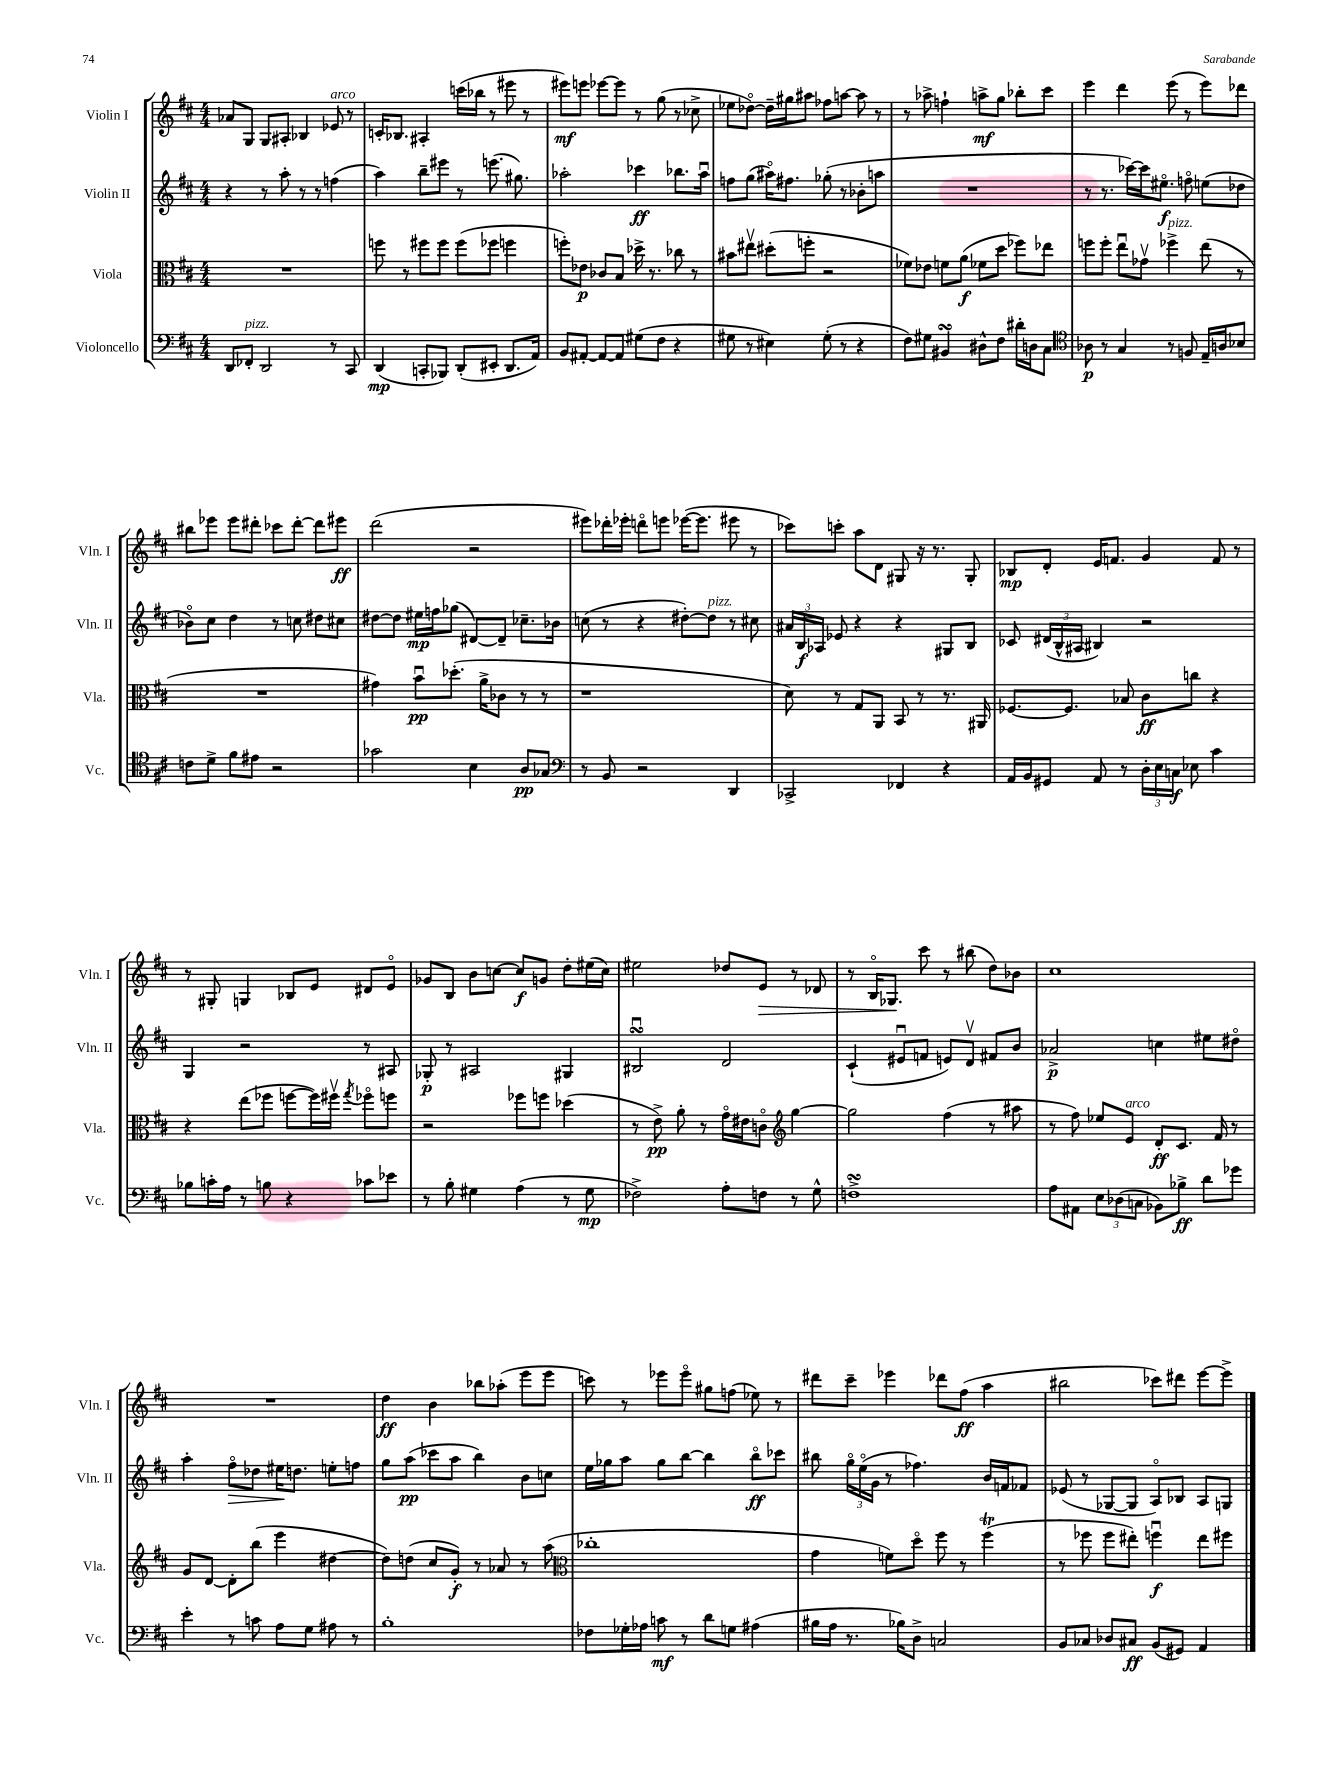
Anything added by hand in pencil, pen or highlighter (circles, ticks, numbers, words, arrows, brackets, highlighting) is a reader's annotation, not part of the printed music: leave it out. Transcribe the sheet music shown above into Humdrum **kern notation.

**kern	**kern	**kern	**kern
*staff4	*staff3	*staff2	*staff1
*clefF4	*clefC3	*clefG2	*clefG2
*k[f#c#]	*k[f#c#]	*k[f#c#]	*k[f#c#]
*M4/4	*M4/4	*M4/4	*M4/4
8DD/L	1r	4r	8a-/L
8FF-'/J	.	.	8G/J
2DD/	.	8r	8G/L
.	.	8aa'\	8A#'/J
.	.	8r	4B-/
.	.	8r	.
8r	.	(4ff\	8e-/
8CC#/	.	.	8r
=	=	=	=
(4DD/	8ff\	4aa\)	16c'/LK
.	.	.	8.B-/J
.	8r	.	.
8CC'/L	8ff#\L	8bb~\L	4A#'/
8BBB-/J)	8ff#\J	8eee#\J	.
(8DD'/L	(8ff#\L	8r	(16ccc\LL
.	.	.	16bb-\JJ
8EE#'/J	8ff-\J	(8.eee\	8r
8.DD/L	4ff\	.	8eee#\
.	.	8.gg#\)	.
.	.	.	8r
16AA/Jk)	.	.	.
=	=	=	=
8BB/L	8ff'\L)	2aa-'\	8eee#\L)
[8AA#'/J	8e-\J	.	8eee\J
8AA#/_L	8c-/L	.	[8eee-\L
8AA#/]J	8B/J	.	8eee-\]J
(8G#\L	16dd-^\	4ccc-\	8r
.	8.r	.	.
8F#\J	.	.	(8gg\
4r	8cc-\	8.bb-\L	8r
.	8r	.	8cc-^\
.	.	16aa-u\Jk	.
=	=	=	=
8G#\	8b#\L	8ff\L	8ee-\L
8r	8ee#v\J	(8gg\J	[8dd-o\J)
4E#\)	(8dd#'\L	16aa#o\LK)	16dd-~\]LL
.	.	8.ff#\J	16gg#\J
.	8ff'\J	.	8aa#\J
(8G#'\	2r	(8gg-'\	8ff-\L
8r	.	8r	[8aa\J
4r	.	8b-'\L	8aa\]
.	.	8aa\J	8r
=	=	=	=
8F#\L)	8f-\L)	1r	8r
8G#\J	8e-\J	.	8aa-^\
4BB#/	8f\L	.	4ff`\
.	(8a\J	.	.
8D#^^\L	8f-\L	.	8aa^\L
8F#\J	8dd\J	.	8gg\J
16d#'\LL	8ff-\L)	.	8bb-'\L
16D\J	.	.	.
8C#\J	8ee-\J	.	8ccc#\J
=	=	=	=
*clefC4	*	*	*
8A-\	8ff\L	8r	4eee\
8r	8ff'\J	8.r	.
4G/	8eeu\L	.	4ddd\
.	.	[16ccc-\LL)	.
.	8g-v\J	16ccc-\]J	.
.	.	8.ee#o\J	.
8r	4ff-^\	.	(8eee\
8F/	.	8ffo\	8r
16E~/LL	(8ee\	(8ee\L	8eee\L)
16A/J	.	.	.
8B-/J	8r	8dd-\J	8ddd-\J
=	=	=	=
8c\L	1r	8b-o\L)	8bb#\L
8d^\J	.	8cc#\J	8eee-\J
8f#\L	.	4dd\	8eee-\L
8e#\J	.	.	8ddd#'\J
2r	.	8r	8ccc-\L
.	.	8cc\	[8ddd#'\J
.	.	8dd#\L	8ddd#\]L
.	.	8cc#\J	8eee#\J
=	=	=	=
2g-\	4g#\)	[8dd#\L	(2ddd\
.	.	8dd#\]J	.
.	8bu\L	16ee#\LL	.
.	.	16ff\J	.
.	(8.dd-'\J	(8gg-\J	.
4B\	.	[8d#/L)	2r
.	16a^\LK	.	.
.	8c-\J	8d#~/]J	.
8A/L	8r	8.cc-~\L	.
8G-/J	8r	.	.
.	.	16b-\Jk	.
=	=	=	=
*clefF4	*	*	*
8r	1r	(8cc\	8eee#\L)
8BB/	.	8r	16ddd-'\L
.	.	.	16eee-'\JJ
2r	.	4r	8dddo\L
.	.	.	8eee\J
.	.	[8dd#'\L)	([16eee-\LK
.	.	.	8.eee-\]J
.	.	8dd#\]J	.
4DD/	.	8r	8eee#\
.	.	8cc#\	8r
=	=	=	=
2CC-^/	8d\)	24a#/LL	8ccc-\L)
.	.	24B/	.
.	.	24A-/JJ	.
.	8r	8e-/	8ccc'\J
.	8G/L	4r	8aa\L
.	8AA/J	.	8d\J
4FF-/	8BB/	4r	8G#/
.	8r	.	16r
.	.	.	8.r
4r	8.r	8G#/L	.
.	.	8B/J	8G#'/
.	16AA#/	.	.
=	=	=	=
16AA/LL	[8.F-/L	8c-/	8B-/L
16BB/J	.	.	.
8GG#/J	.	(24d#/LL	8d'/J
.	.	24B^^/	.
.	8.F-/]J	.	.
.	.	24A#/JJ	.
8AA/	.	4B#/)	16e/LK
.	.	.	8.f/J
8r	8B-/	.	.
24D'\LL	8c#\L	2r	4g/
24E\	.	.	.
24C\JJ	.	.	.
8E-\	8cc\J	.	.
4c#\	4r	.	8f/
.	.	.	8r
=	=	=	=
8B-\L	4r	4G/	8r
16c'\L	.	.	8G#'/
16A\JJ	.	.	.
8r	(8ee\L	2r	4G/
8B\	8ff-\J	.	.
4r	[8ff\L	.	8B-/L
.	16ff\]L)	.	8e/J
.	16ff#v\JJ	.	.
.	8qgg/	.	.
8c-\L	8ff-o\L	8r	8d#/L
8e-\J	8ff\J	8A#/	8eo/J
=	=	=	=
8r	2r	8G-'/	8g-/L
8B'\	.	8r	8B/J
4G#\	.	2A#/	8b\L
.	.	.	[8cc\J
(4A\	8ff-\L	.	8cc/]L
.	8ff\J	.	8g/J
8r	(4dd-\	4G#/	8dd'\L
8G#\	.	.	(16ee#\L
.	.	.	16cc\JJ)
=	=	=	=
2F-^\)	8r	2B#u/	2ee#\
.	8e^\)	.	.
.	8a'\	.	.
.	8r	.	.
8A'\L	16go\LL	2d/	8dd-/L
.	16e#\J	.	.
8F\J	8co\J	.	8e/J
*	*clefG2	*	*
8r	[4gg\	.	8r
8G^^\	.	.	8d-/
=	=	=	=
1F^	2gg\]	(4c#`/	8r
.	.	.	16Bo/LK
.	.	.	8.G-/J
.	.	8e#u/L	.
.	.	8f/J	8ccc#\
.	(4ff#\	8e/L)	8r
.	.	8dv/J	(8bb#\
.	8r	8f#/L	8dd\L)
.	8aa#\	8b/J	8b-\J
=	=	=	=
8A\L	8r	2a-^/	1cc#
8AA#\J	8ff#\)	.	.
12E\L	8ee-/L	.	.
(12D-\	.	.	.
.	8e/J	.	.
12C\J	.	.	.
8BB-\L)	8d'/L	4cc\	.
8B-^\J	8.c#/J	.	.
8d\L	.	8ee#\L	.
.	16f#/	.	.
8g-\J	8r	8dd#o\J	.
=	=	=	=
4e'\	8g/L	4aa'\	1r
.	[8d/J	.	.
8r	8d'\]L	8ff#o\L	.
8c\	(8bb\J	8dd-\J	.
8A\L	4eee\	16ee#\LK	.
.	.	8.dd\J	.
8G\J	.	.	.
8A#\	[4dd#\	8ee'\L	.
8r	.	8ff\J	.
=	=	=	=
1B'	8dd#\]L)	8gg\L	4dd\
.	(8dd\J	(8aa\J	.
.	8cc#/L	8ccc-\L	4b\
.	8g'/J)	8aa\J	.
.	8r	4bb\)	8bb-\L
.	8a-/	.	(8aa-'\J
.	8r	8b\L	8eee\L
.	(8aa\	8cc\J	8eee\J
=	=	=	=
*	*clefC3	*	*
8F-\L	1cc-'	16ee\LL	8ccc\)
.	.	16gg-\J	.
16G-'\L	.	8aa\J	8r
16A-\JJ	.	.	.
8c\	.	8gg-\L	8eee-\L
8r	.	[8bb\J	8eee-o\J
8d\L	.	4bb\]	8gg#\L
8G\J	.	.	(8ff\J
(4A#\	.	8bbo\L	8ee-\)
.	.	8ccc-\J	8r
=	=	=	=
16B#\LL	4g\	8bb#\	8ddd#\L
16A\JJ	.	.	.
8.r	.	24ggo\LL	8ccc#~\J
.	.	(24eeo\	.
.	.	24g\JJ	.
.	8f\L)	8r	4eee-\
16B-\LK)	.	.	.
8D^\J	8ddo\J	4.ff-\)	.
2C/	8ff#\	.	8ddd-\L
.	8r	.	(8ff#\J
.	(4ff#\	16b/LL	4aa\
.	.	16f/J	.
.	.	8f-/J	.
=	=	=	=
8BB/L	8r	(8e-/	2bb#\
8C-/J	8ff-\	8r	.
8D-/L	8ff-\L	[8G-/L	.
8C#/J	8ee#'\J)	8G-/]J	.
(8BB/L	4ffu\	8Ao/L)	8ccc-\L)
8GG#/J)	.	8B-/J	8ddd#\J
4AA/	8ee#\L	8A/L	[8eee\L
.	8ff#\J	8G/J	8eee^\]J
==	==	==	==
*-	*-	*-	*-
